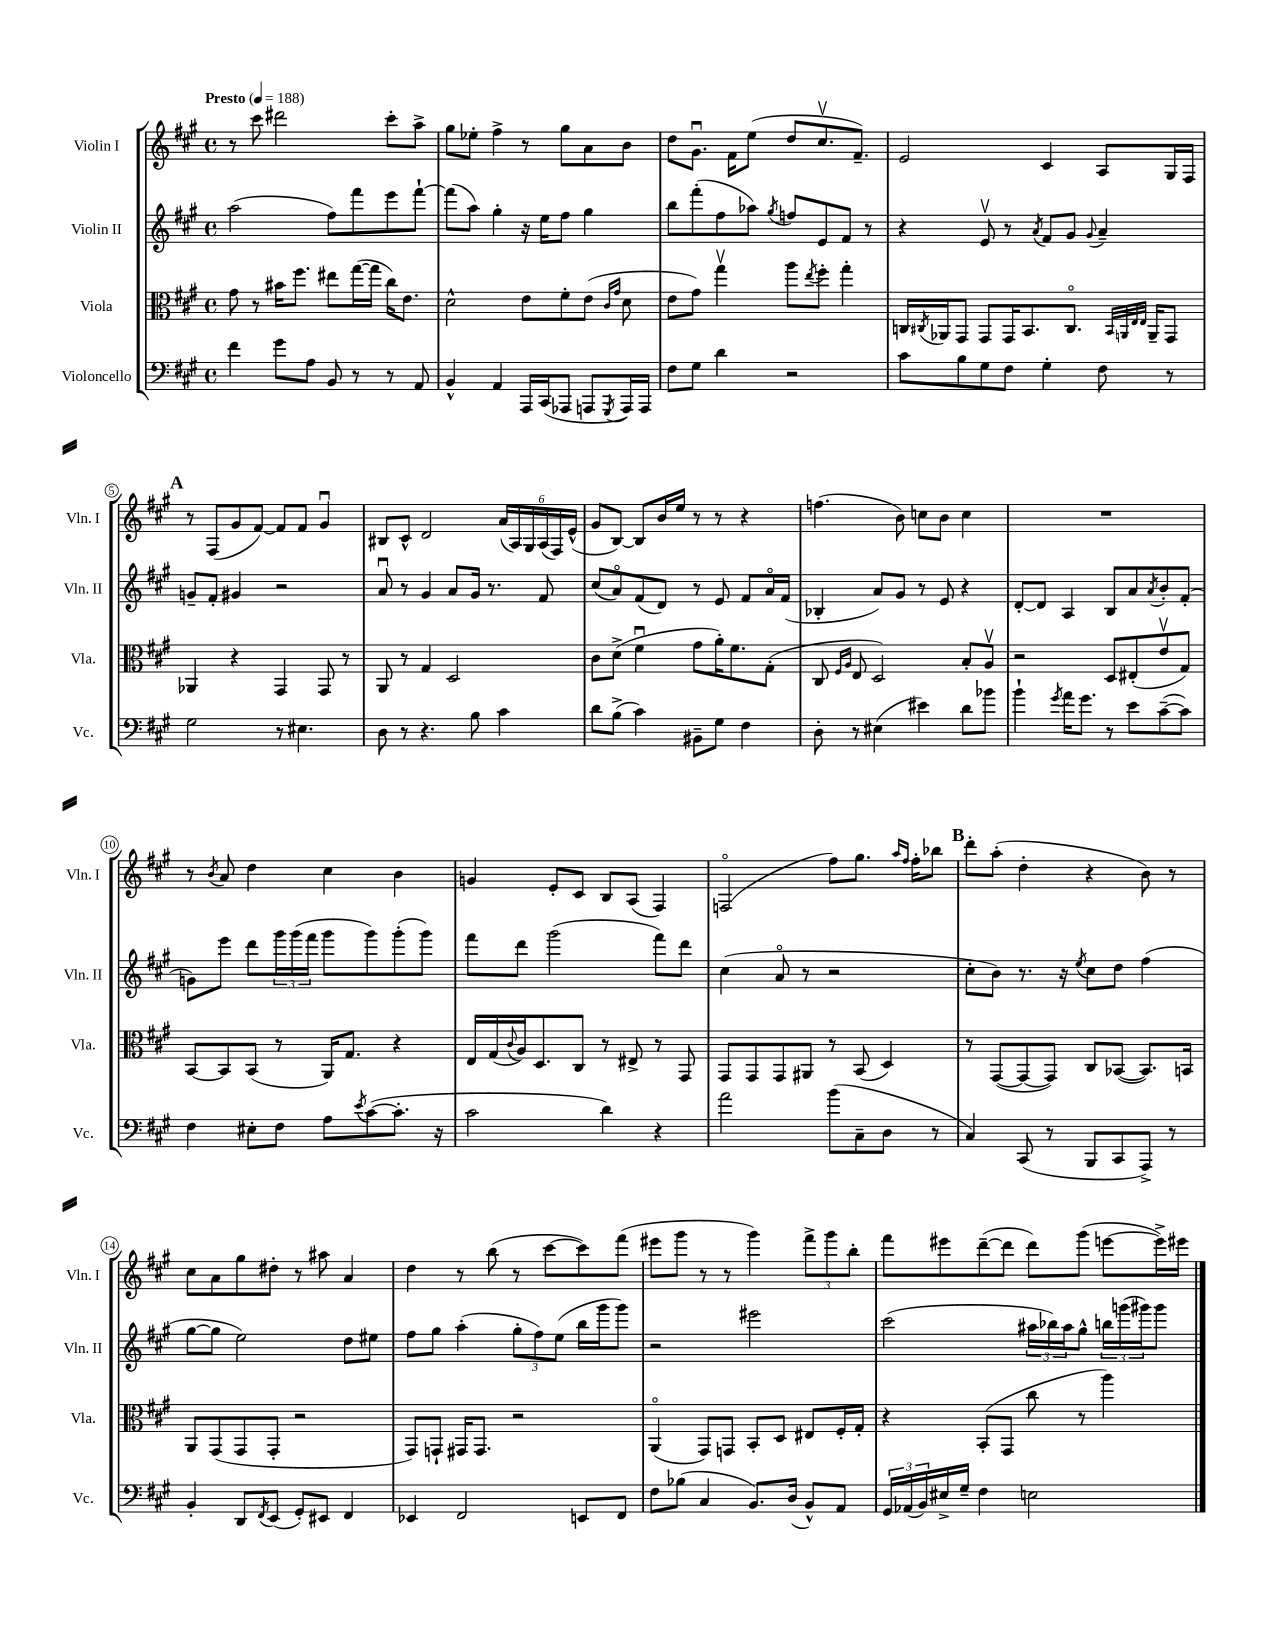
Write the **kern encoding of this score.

**kern	**kern	**kern	**kern
*part4	*part3	*part2	*part1
*staff4	*staff3	*staff2	*staff1
*I"Violoncello	*I"Viola	*I"Violin II	*I"Violin I
*I'Vc.	*I'Vla.	*I'Vln. II	*I'Vln. I
*clefF4	*clefC3	*clefG2	*clefG2
*k[f#c#g#]	*k[f#c#g#]	*k[f#c#g#]	*k[f#c#g#]
*M4/4	*M4/4	*M4/4	*M4/4
*met(c)	*met(c)	*met(c)	*met(c)
*MM188	*MM188	*MM188	*MM188
=1	=1	=1	=1
!	!	!	!LO:TX:a:B:t=Presto
4f#\	8g#\	(2aa\	8r
.	8r	.	8ccc#\
8g#\L	16b#X\KL	.	2ddd#X\
.	8.ff#\J	.	.
8A\J	.	.	.
8BB/	8ee#X\L	8ff#\L)	.
8r	([16gg#\L	8fff#\	.
.	16gg#\JJ]	.	.
8r	16cc#\KL)	8eee\	8ccc#'\L
.	8.e\J	.	.
8AA/	.	[8fff#`\J	8aa^\J
=2	=2	=2	=2
4BB^^/	2d^^\	(8fff#\L]	8gg#\L
.	.	8aa\J)	8ee-X'\J
4AA/	.	4gg#'\	4ff#^\
16AAA/LL	8e\L	16r	8r
(16CC#/J	.	16ee\KL	.
8AAA-X/J	8f#'\	8ff#\J	8gg#\L
8AAAn/L	(8e\J	4gg#\	8a\
.	16qqc#/LL	.	.
8qGGG#/	16qqg#/JJ	.	.
16AAA/L)	8d\	.	8b\J
16AAA/JJ	.	.	.
=3	=3	=3	=3
8F#\L	8e\L	8bb\L	8dd\L
8G#\J	8g#\J)	(8fff#'\	8.g#u\J
4d\	4gg#v\	8ff#\	.
.	.	.	16f#\KL
.	.	8aa-X\J)	(8ee\J
.	.	8qgg#/	.
2r	8aa\L	8ffn/L	8dd/L
.	8qee/	.	.
.	8ff#'\J	8e/	8.cc#v/
.	4gg#'\	8f#/J	.
.	.	.	8.f#~/J)
.	.	8r	.
=4	=4	=4	=4
8c#\L	16Cn/LL	4r	2e/
.	8qC#X/	.	.
.	16AA-X/J	.	.
8B\	8GG#/J	.	.
8G#\	8GG#/L	8ev/	.
8F#\J	16GG#/K	8r	.
.	8.BB/	.	.
.	.	8qa/	.
4G#'\	.	8f#/L	4c#/
.	8.C#/J	8g#/J	.
.	.	8qqg#/	.
8F#\	.	4a~/	8A/L
.	32qqBB/LLL	.	.
.	32qqAAn/	.	.
.	32qqE/	.	.
.	32qqE/JJJ	.	.
.	16AA~/KL	.	.
8r	8GG#/J	.	16G#/L
.	.	.	16F#/JJ
!!LO:LB:g=z
!!LO:REH:place=s1:t=A
=5	=5	=5	=5
2G#\	4AA-X/	8gn~/L	8r
.	.	8f#'/J	(8F#/L
.	4r	4g#X/	8g#/
.	.	.	[8f#/J)
8r	4GG#/	2r	8f#/L]
4.E#X\	.	.	8f#/J
.	8GG#/	.	4g#u/
.	8r	.	.
=6	=6	=6	=6
8D\	8AA/	8au/	8B#X/L
8r	8r	8r	8c#^^/J
4.r	4G#/	4g#/	2d/
.	2D/	8a/L	.
8B\	.	16g#/Jk	.
.	.	8.r	.
4c#\	.	.	(24a/LL
.	.	.	24A/)
.	.	.	24G#/
.	.	8f#/	(24A/
.	.	.	24F#/)
.	.	.	(24e^^/JJ
=7	=7	=7	=7
8d\L	8c#\L	(8cc#/L	8g#/L
(8B^\J	(8d^\J	8a/)	[8B/J)
4c#\)	4f#u\	(8f#/	8B/L]
.	.	8d/J)	16b/L
.	.	.	16ee/JJ
8BB#X~\L	8g#\L	8r	8r
8G#\J	16a'\K)	8e/	8r
.	8.f#\	.	.
4F#\	.	8f#/L	4r
.	(8G#'\J	16a/L	.
.	.	(16f#/JJ	.
=8	=8	=8	=8
8D'\	8C#/	4B-X'/	(4.ffn\
.	16qqF#/LL	.	.
.	16qqA/JJ	.	.
8r	8E/	.	.
(4E#X\	2D/)	8a/L)	.
.	.	8g#/J	8b\)
4e#X\)	.	8r	8ccn\L
.	.	8e/	8b\J
8d\L	8B'/L	4r	4cc\
8b-X\J	8Av/J	.	.
=9	=9	=9	=9
4b`\	2r	[8d'/L	1r
.	.	8d/J]	.
8qg#/	.	.	.
16a\KL	.	4A/	.
8.g#\J	.	.	.
8r	8D/L	8B/L	.
8e\L	(8E#X'/	8a/	.
.	.	8qa/	.
([8c#~\	8ev/	8b'/	.
8c#\J])	8G#/J)	(8f#'/J	.
!!LO:LB:g=z
=10	=10	=10	=10
4F#\	[8BB/L	8gn\L)	8r
.	.	.	8qb/
.	8BB/]	8eee\J	8a/
8E#X'\L	(8BB/J	8ddd\L	4dd\
8F#\J	8r	24ggg#\L	.
.	.	(24ggg#\	.
.	.	24fff#\JJ	.
8A\L	16AA/KL)	8ggg#\L	4cc#\
.	8.G#/J	.	.
8qe/	.	.	.
([8c#\	.	8ggg#\)	.
8.c#'\J]	4r	(8ggg#'\	4b\
.	.	8ggg#\J)	.
16r	.	.	.
=11	=11	=11	=11
2c#\	16E/LL	8fff#\L	4gn/
.	(16G#/	.	.
.	8qqc#/	.	.
.	16A/J)	8ddd\J	.
.	8.D/	.	.
.	.	(2ggg#\	8e'/L
.	8C#/J	.	8c#/J
4d\)	8r	.	8B/L
.	8E#X^/	.	(8A/J
4r	8r	8fff#\L)	4F#/)
.	8GG#/	8ddd\J	.
=12	=12	=12	=12
2a\	8GG#/L	(4cc#\	(2Fn/
.	8GG#/	.	.
.	8GG#/	8a/	.
.	8AA#X/J	8r	.
(8b\L	8r	2r	8ff#\L)
8C#~\	(8BB/	.	8.gg#\J
8D\J	4D/)	.	.
.	.	.	16qqaa/LL
.	.	.	16qqff#/JJ
.	.	.	16ff#'\KL
8r	.	.	8bb-X\J
!!LO:REH:place=s1:t=B
=13	=13	=13	=13
4C#/)	8r	8cc#'\L	8ddd'\L
.	([8GG#/L	8b\J)	(8aa'\J
(8CC#/	8GG#/_	8.r	4dd'\
8r	8GG#/J])	.	.
.	.	16r	.
.	.	8qee/	.
8BBB/L	8C#/L	8cc#\L	4r
8CC#/	([8BB-X/J	8dd\J	.
8AAA^/J)	8.BB-/L])	(4ff#\	8b\)
8r	.	.	8r
.	16BBn/Jk	.	.
!!LO:LB:g=z
=14	=14	=14	=14
4BB'/	8AA/L	[8gg#\L	8cc#\L
.	(8GG#/	8gg#\J]	8a\
8DD/L	8GG#/	2ee\)	8gg#\
8qFF#/	.	.	.
(8EE/J	8GG#'/J	.	8dd#X'\J
8GG#'/L)	2r	.	8r
8EE#X/J	.	.	8aa#X\
4FF#/	.	8dd\L	4a/
.	.	8ee#X\J	.
=15	=15	=15	=15
4EE-X/	8GG#/L)	8ff#\L	4dd\
.	8GGn`/J	8gg#\J	.
2FF#/	16GG#X/KL	(4aa'\	8r
.	8.GG#/J	.	.
.	.	.	(8bb\
.	2r	12gg#'\L	8r
.	.	12ff#\)	.
.	.	.	[8ccc#\L
.	.	(12ee\J	.
8EEn/L	.	16bb\LL	8ccc#\])
.	.	16ggg#\J	.
8FF#/J	.	8ggg#\J)	(8fff#\J
=16	=16	=16	=16
8F#\L	(4AA/	2r	8eee#X\L
(8B-X\J	.	.	8ggg#\J
4C#/	8GG#/L)	.	8r
.	8GGn/J	.	8r
8.BB/L)	8BB'/L	2eee#X\	4ggg#\)
.	8D/J	.	.
(16D/Jk	.	.	.
8BB^^/L)	8E#X/L	.	12fff#^\L
.	.	.	12ggg#\
8AA/J	16F#'/L	.	.
.	.	.	12bb'\J
.	16G#'/JJ	.	.
=17	=17	=17	=17
24GG#/LL	4r	(2ccc#\	8fff#\L
(24AA-X/	.	.	.
24BB/)	.	.	.
16E#X^/	.	.	8eee#X\
16G#~/JJ	.	.	.
4F#\	(8BB'/L	.	([8ddd~\
.	8GG#/J	.	8ddd\J]
2En\	8cc#\	24aa#X\LL	8ddd\L)
.	.	24bb-X\)	.
.	.	24aa#\J	.
.	8r	8gg#^^\J	(8ggg#\J
.	4aa\)	24bbn\LL	[8eeen\L
.	.	(24gggn\	.
.	.	24ggg#X\J)	.
.	.	8ggg#\J	16eee^\L])
.	.	.	16eee#X\JJ
==	==	==	==
*-	*-	*-	*-
